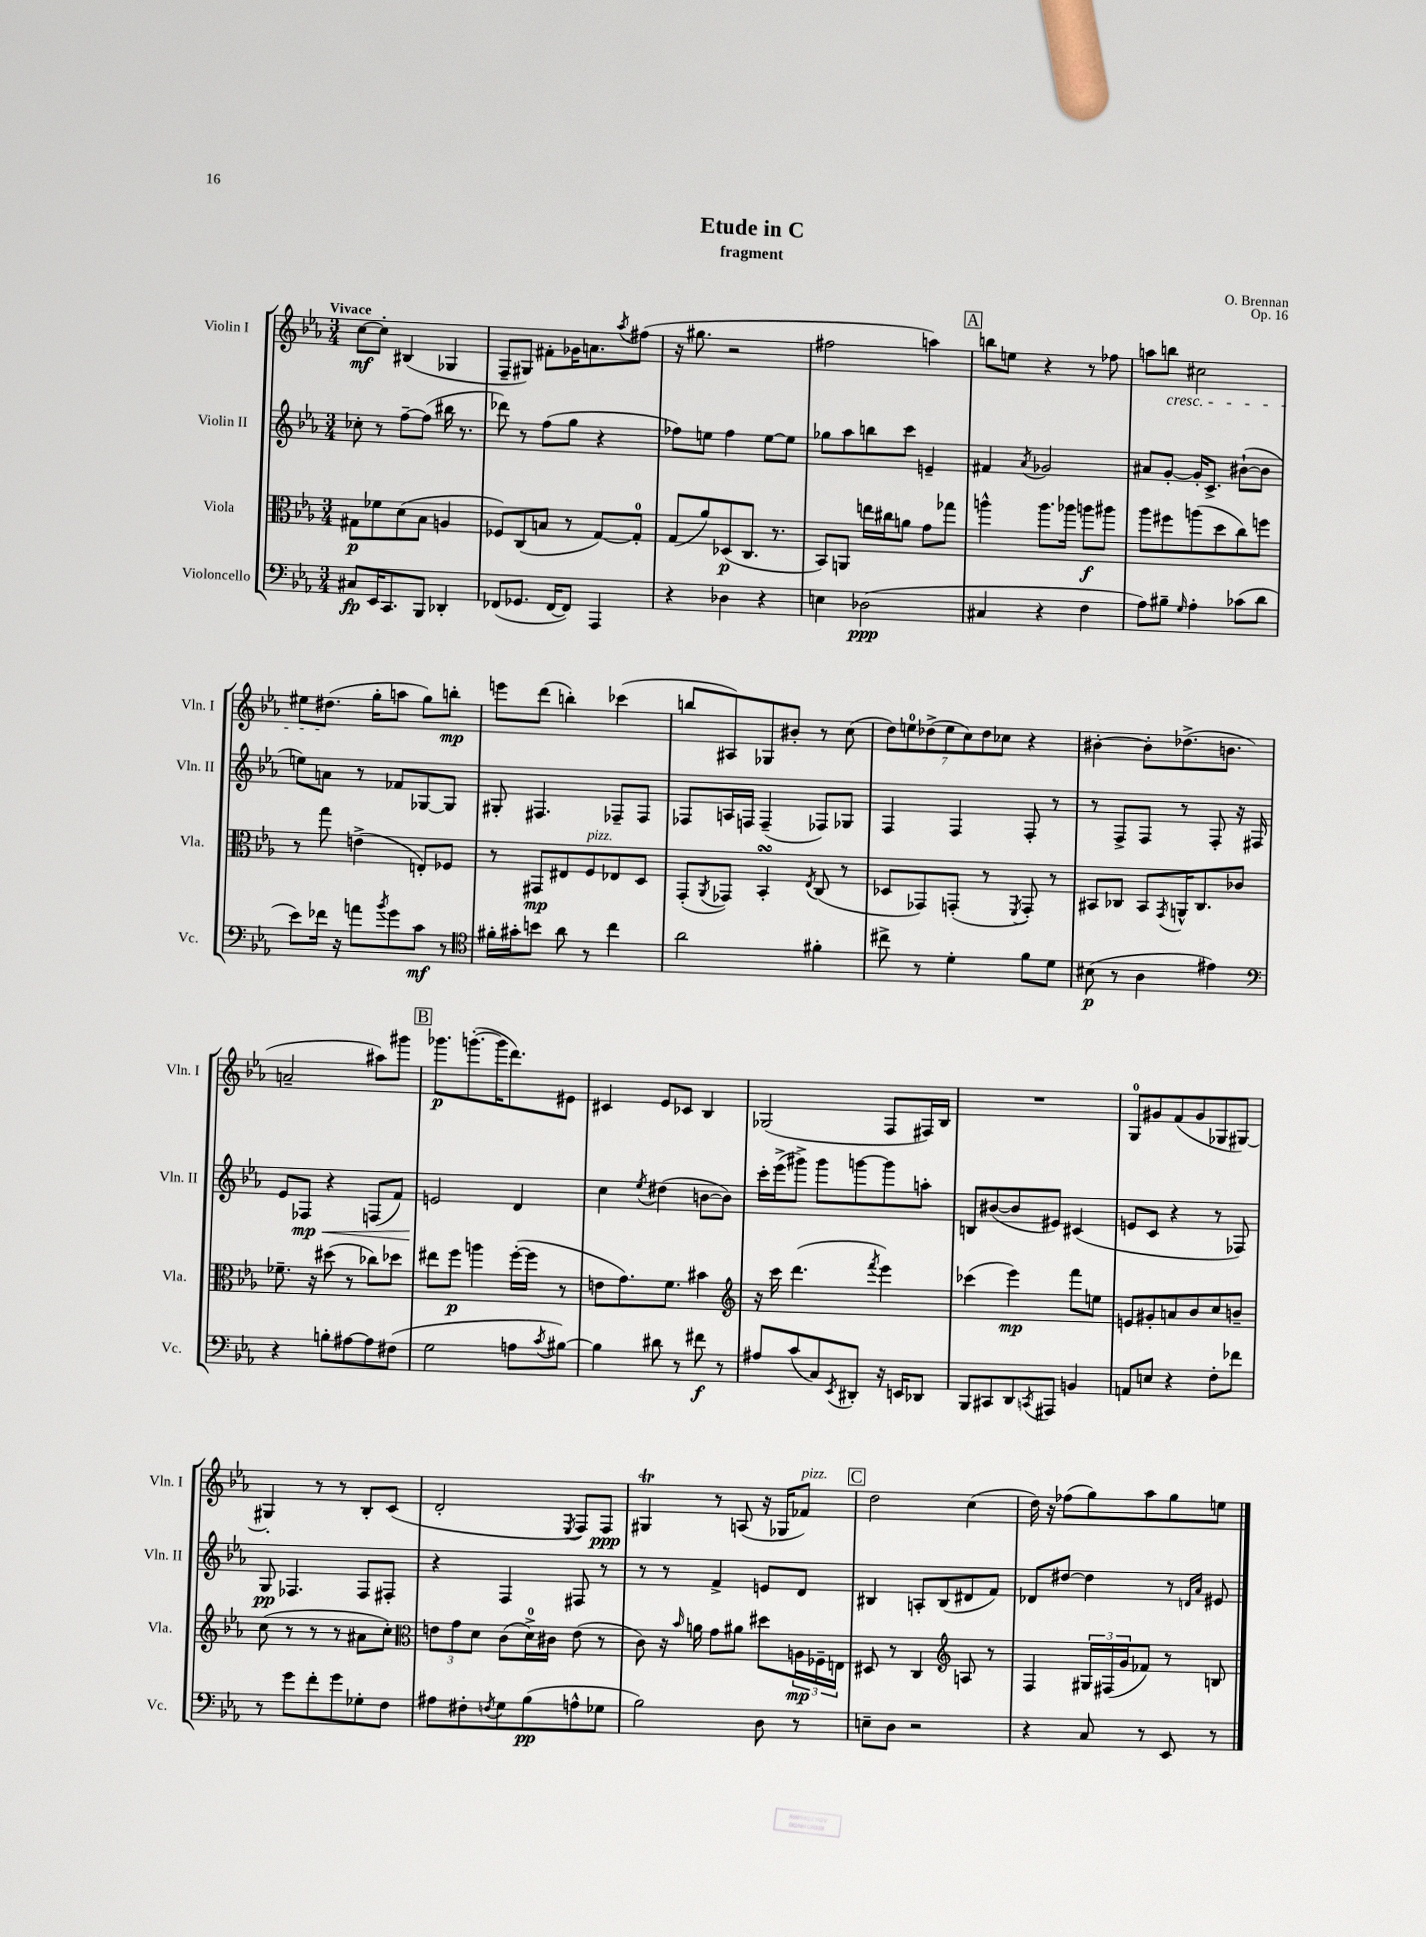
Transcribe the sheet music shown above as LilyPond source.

\header { title = "Etude in C" composer = "O. Brennan" subtitle = "fragment" opus = "Op. 16" }
<<
\new StaffGroup <<
\new Staff = "s0" \with { instrumentName = "Violin I" shortInstrumentName = "Vln. I" } {
    \clef treble \key ees \major \numericTimeSignature \time 3/4 \tempo "Vivace"
    c''8~\mf c''8-. bis4( ges4 |
    f8-- gis8) fis'8-. ges'16 a'8. \acciaccatura { aes''8 } fis''8( |
    r16 gis''8. r2 |
    fis''2 a''4) |
    \mark \markup { \box "A" } b''8 e''8 r4 r8 fes''8 |
    a''8 b''8\cresc cis''2 |
    eis''8 dis''8.\!( g''16-. a''8 g''8) b''8-.\mp |
    e'''8 d'''8( b''4-.) ces'''4( |
    b''8 ais8) ges8 bis'8-. r8 c''8( |
    \tuplet 7/4 { d''8) e''8-0 des''8->( e''8 c''8) des''8 ces''8 } r4 |
    bis'4~-. bis'8-. des''8.->( b'8. |
    a'2-- ais''8) gis'''8 |
    \mark \markup { \box "B" } ges'''8.\p g'''8.~-.( g'''16 d'''8.) eis'8 |
    cis'4 ees'8 ces'8 bes4 |
    ges2( f8 fis16) bes16 |
    R2. |
    g8-0 gis'8 f'8( gis'8 ges8 gis8~) |
    gis4-. r8 r8 bes8-. c'8( |
    d'2-. \acciaccatura { ees8 } f8) f8\ppp |
    gis4\trill r8 a8( r16 ges16 fes'8^\markup { \italic "pizz." }) |
    \mark \markup { \box "C" } d''2 c''4( |
    d''16) r16 fes''8( g''8) aes''8 g''8 e''8 \bar "|." |
}
\new Staff = "s1" \with { instrumentName = "Violin II" shortInstrumentName = "Vln. II" } {
    \clef treble \key ees \major \numericTimeSignature \time 3/4
    ces''8-. r8 f''8~-- f''8( bis''16 r8. |
    des'''8) r8 f''8( g''8 r4 |
    fes''8) e''8 fes''4 e''8~ e''8 |
    ges''8 aes''8 b''8 c'''8 e'4-- |
    \mark \markup { \box "A" } fis'4 \acciaccatura { aes'8 } ges'2 |
    ais'8 g'8~-. g'16-. c'8.-> bis'8~-!( bis'8 |
    e''8) a'8 r8 fes'8 ges8~ ges8 |
    gis8-. fis4. fes8-- fes8 |
    fes8 a16 f16 f4--( fes8) ges8 |
    f4 f4 f8-. r8 |
    r8 f8-> f8 r8 f8-. r16 fis16 |
    ees'8 fes8\mp\< r4 f8( f'8) |
    \mark \markup { \box "B" } e'2\! d'4 |
    c''4 \acciaccatura { ees''8 } dis''4( b'8~ b'8) |
    c'''16-. ees'''16->( gis'''8->) gis'''8 g'''8~ g'''8 a''8-. |
    b8 bis'8~( bis'8 eis'8) cis'4( |
    e'8 c'8 r4 r8 fes8) |
    g8\pp fes4. fes8 fis8-. |
    r4 f4 fis8 r8 |
    r8 r8 f'4-> e'8 d'8 |
    \mark \markup { \box "C" } bis4 a8-. bis8( dis'8 f'8) |
    des'8 dis''8~ dis''4 r8 \grace { d'16 aes'16 } eis'8 \bar "|." |
}
\new Staff = "s2" \with { instrumentName = "Viola" shortInstrumentName = "Vla." } {
    \clef alto \key ees \major \numericTimeSignature \time 3/4
    gis8\p fes'8 d'8( bes8 a4 |
    fes8) c8( b8 r8 g8~) g8-0-. |
    g8( aes'8) des8\p( c8. r8. |
    bes,8) a,8 e''16 cis''16 a'8 g'8 ges''8 |
    \mark \markup { \box "A" } a''4-^ a''8. aes''16 a''8\f ais''8 |
    aes''8 fis''8 a''8( d''8 c''8) f''8 |
    r8 g''8 e'4->( e8-.) fes8 |
    r8 gis,8\mp eis8 f8^\markup { \italic "pizz." } ees8 d8 |
    g,8-.( \acciaccatura { aes,8 } ges,8) bes,4-.\turn \acciaccatura { ees8 } c8( r8 |
    des8 ges,8) g,8-.( r8 \acciaccatura { f,8 } g,8-.) r8 |
    bis,8 ces8 bis,8 \acciaccatura { g,8 } a,16-^ ces8. ces'8 |
    fes'8.-- r16 dis''8( r8 ces''8) des''8 |
    \mark \markup { \box "B" } eis''8 f''8\p a''4 f''16~-.( f''16 r8 |
    e'8 g'8.) f'8. bis'4 |
    \clef treble r16 c'''16 d'''4.( \acciaccatura { f'''8 } ees'''4) |
    ces'''4( ees'''4\mp) f'''8 e''8 |
    e'8 gis'8-. a'8 bes'8 c''8 b'8-- |
    c''8( r8 r8 r8 ais'8 c''8-.) |
    \clef alto \tuplet 3/2 { e'8 g'8 d'8 } c'8( d'16-0->) cis'16 e'8( r8 |
    c'8) r16 \grace { bes'16 } a'16 g'8 ais'8 dis''8 \tuplet 3/2 { a16\mp fes16-- e16 } |
    \mark \markup { \box "C" } dis8 r8 c4 \clef treble a8 r8 |
    f4 \tuplet 3/2 { gis16 fis16( g'16 } fes'8) r8 b8 \bar "|." |
}
\new Staff = "s3" \with { instrumentName = "Violoncello" shortInstrumentName = "Vc." } {
    \clef bass \key ees \major \numericTimeSignature \time 3/4
    cis8\fp ees,16 c,8. bes,,8 des,4-. |
    fes,8( ges,8. fes,16~ fes,8) aes,,4 |
    r4 des4 r4 |
    e4 des2\ppp( |
    \mark \markup { \box "A" } cis4 r4 f4 |
    aes8) bis8-- \grace { g16 } aes4-. ces'8( d'8 |
    ees'8) fes'16 r16 a'8 \acciaccatura { bes'8 } g'8 c'8\mf r8 |
    \clef tenor fis'16-. gis'16-. b'8 aes'8 r8 c''4 |
    aes'2 fis'4-. |
    cis''8-> r8 d'4-. f'8 d'8 |
    bis8\p( r8 aes4 eis'4) |
    \clef bass r4 b8-. ais8~ ais8 fis8( |
    \mark \markup { \box "B" } g2 a8 \acciaccatura { c'8 } bis8~) |
    bis4 dis'8 r8 fis'8\f r8 |
    ais8 c'8( c8) \acciaccatura { ees,8 } dis,8-. r16 e,16 des,8 |
    bes,,8 cis,8 d,8 \acciaccatura { c,8 } ais,,8 b,4 |
    a,8 e8 r4 f8-. fes'8 |
    r8 g'8 f'8-. g'8 ges8-. f8 |
    ais8 fis8-. \acciaccatura { f8 } g8 bes8\pp( a8-^ ges8 |
    bes2) d8 r8 |
    \mark \markup { \box "C" } e8-- d8 r2 |
    r4 c8 r8 ees,8 r8 \bar "|." |
}
>>
>>
\layout { \context { \Score \remove "Bar_number_engraver" } }
